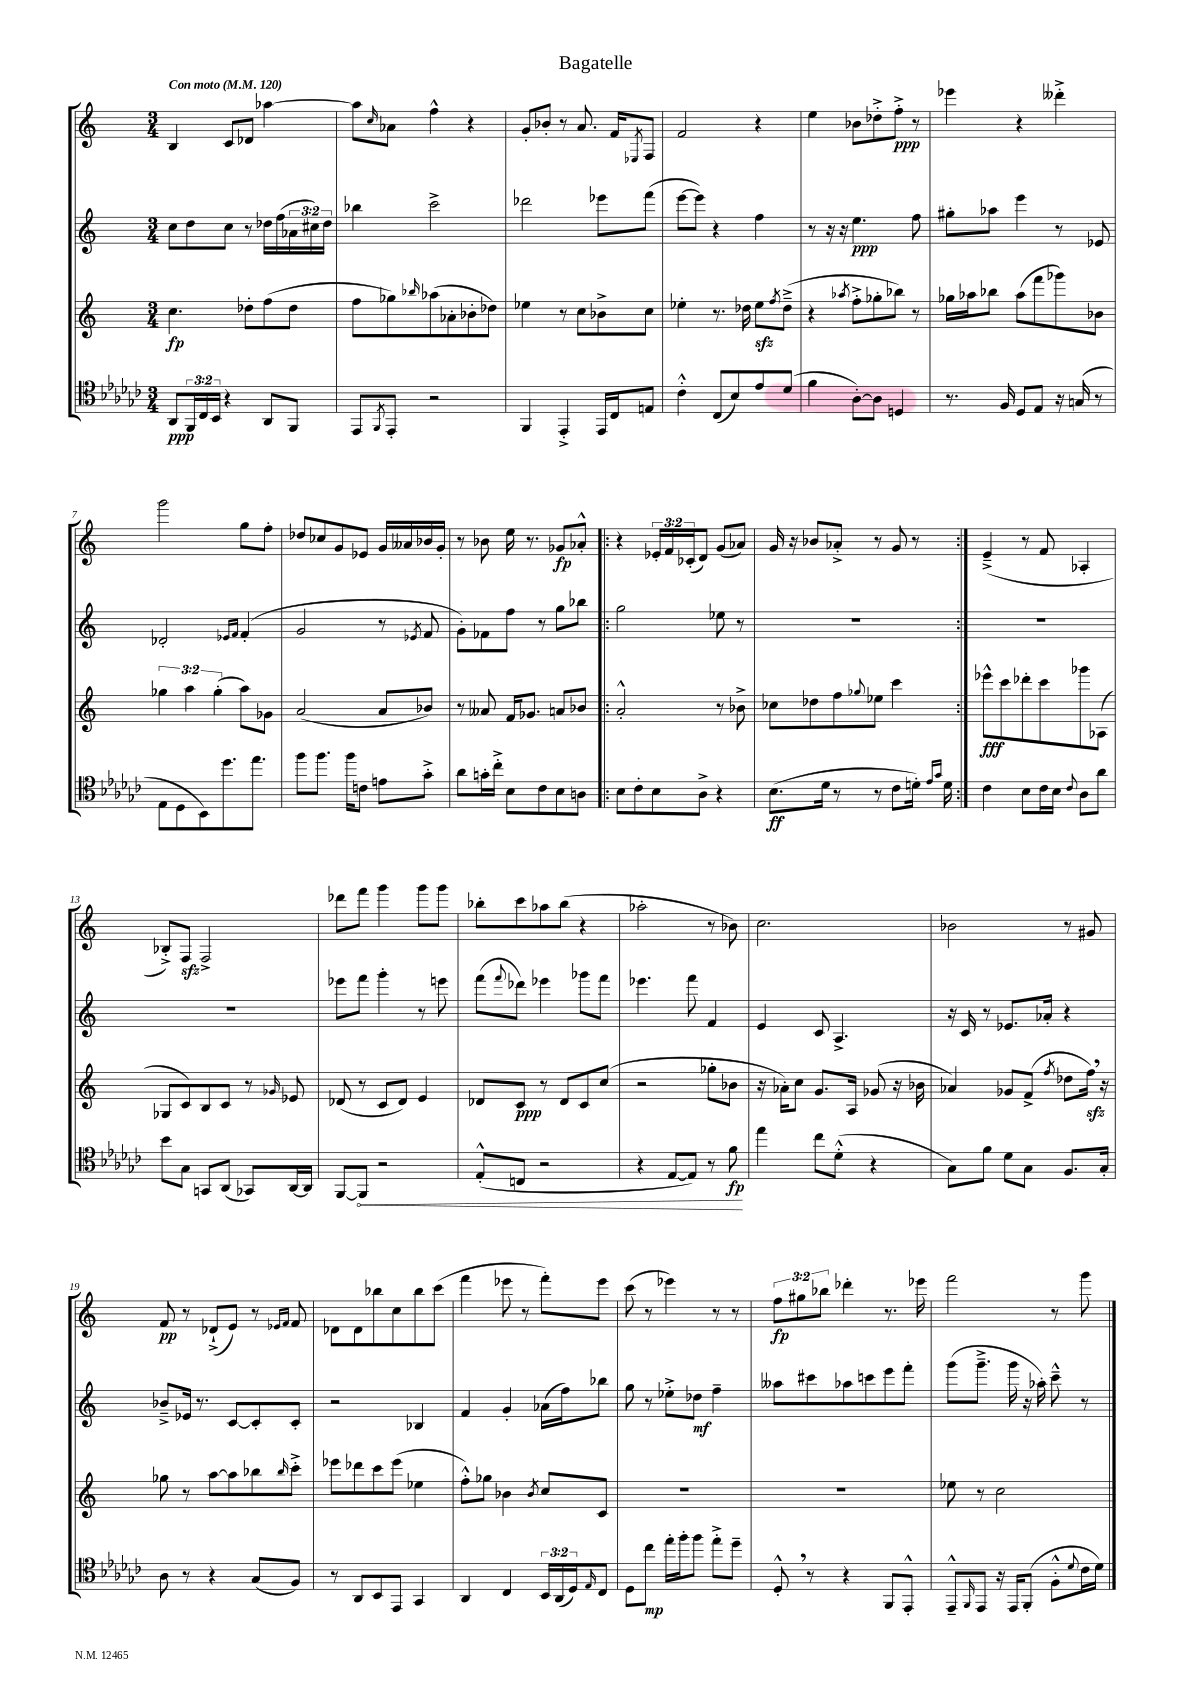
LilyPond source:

\header { title = "Bagatelle" }
<<
\new StaffGroup <<
\new Staff = "s0" {
    \clef treble \key c \major \numericTimeSignature \time 3/4 \override Staff.TupletNumber.text = #tuplet-number::calc-fraction-text \tempo "Con moto" 4 = 120
    b4 c'8 des'8 aes''4~ |
    aes''8 \grace { c''16 } aes'8 f''4-^ r4 |
    g'8-. bes'8-. r8 a'8. f'16 \acciaccatura { ees8 } f8 |
    f'2 r4 |
    e''4 bes'8 des''8-.-> f''8-.->\ppp r8 |
    ees'''4 r4 deses'''4-.-> |
    g'''2 g''8 f''8-. |
    des''8 ces''8 g'8 ees'8 g'16 aeses'16 bes'16 g'16-. |
    r8 bes'8 e''16 r8. ges'8\fp aes'8-.-^ |
    \repeat volta 2 { r4 \tuplet 3/2 { ees'16-. f'16 ces'16-.( } d'8) g'8( aes'8) |
    g'16 r16 bes'8 aes'8-.-> r8 g'8 r8 | }
    e'4--->( r8 f'8 aes4-. |
    bes8-.->) f8\sfz f2-> |
    des'''8 f'''8 g'''4 g'''8 g'''8 |
    bes''8-. c'''8 aes''8 bes''8( r4 |
    aes''2-. r8 bes'8) |
    c''2. |
    bes'2 r8 gis'8 |
    f'8\pp r8 des'8-!->( e'8) r8 \grace { ees'16 f'16 } f'8 |
    des'8 des'8 bes''8 c''8 bes''8 c'''8( |
    f'''4 ees'''8 r8 f'''8-.) ees'''8 |
    c'''8( r8 ees'''4) r8 r8 |
    \tuplet 3/2 { f''8\fp gis''8 bes''8 } des'''4-. r8. ees'''16 |
    f'''2 r8 g'''8 \bar "|." |
}
\new Staff = "s1" {
    \clef treble \key c \major \numericTimeSignature \time 3/4 \override Staff.TupletNumber.text = #tuplet-number::calc-fraction-text
    c''8 d''8 c''8 r8 des''16 f''16( \tuplet 3/2 { aes'16 cis''16) des''16 } |
    bes''4 c'''2-> |
    des'''2 ees'''8 f'''8( |
    e'''8~ e'''8) r4 f''4 |
    r8 r16 r16 e''4.\ppp f''8 |
    gis''8-. aes''8 e'''4 r8 ees'8 |
    des'2-. \grace { ees'16 f'16 } f'4-.( |
    g'2 r8 \acciaccatura { ees'8 } f'8 |
    g'8-.) fes'8 f''8 r8 g''8 bes''8 |
    \repeat volta 2 { g''2 ees''8 r8 |
    R2. | }
    R2. |
    R2. |
    ees'''8 f'''8 g'''4-. r8 e'''8 |
    f'''8( \appoggiatura { f'''8 } des'''8) ees'''4 ges'''8 f'''8 |
    ees'''4. f'''8 f'4 |
    e'4 c'8 a4.-> |
    r16 c'16 r8 ees'8. aes'16-. r4 |
    bes'8---> ees'16 r8. c'8~ c'8-. c'8-. |
    r2 bes4 |
    f'4 g'4-. aes'16( f''16) bes''8 |
    g''8 r8 ees''8-.-> des''8\mf f''4-- |
    aeses''8 cis'''8 aes''8 c'''8 e'''8 f'''8-. |
    g'''8( g'''8.---> g'''16 r16 aes''16-.) c'''8---^ r8 \bar "|." |
}
\new Staff = "s2" {
    \clef treble \key c \major \numericTimeSignature \time 3/4 \override Staff.TupletNumber.text = #tuplet-number::calc-fraction-text
    c''4.\fp des''8-. f''8( des''8 |
    f''8 ges''8) \grace { bes''16 } aes''8( aes'8-. bes'8-. des''8) |
    ees''4 r8 c''8 bes'8-> c''8 |
    ees''4-. r8. des''16 ees''8\sfz \acciaccatura { f''8 } des''8--->( |
    r4 \acciaccatura { aes''8 } f''8-.-> ges''8-. bes''8) r8 |
    ges''16 aes''16 bes''8 aes''8( f'''8 ges'''8) bes'8 |
    \tuplet 3/2 { ges''4 a''4 ges''4-.( } a''8) ges'8 |
    a'2( a'8 bes'8) |
    r8 aeses'8 f'16 ges'8. a'8 bes'8 |
    \repeat volta 2 { a'2-.-^ r8 bes'8-> |
    ces''8 des''8 f''8 \appoggiatura { ges''8 } ees''8 c'''4 | }
    ees'''8-^\fff c'''8 des'''8-. c'''8 ges'''8 aes8( |
    ges8 c'8) b8 c'8 r8 \grace { ges'16 } ees'8 |
    des'8( r8 c'8 des'8) e'4 |
    des'8 c'8\ppp r8 des'8 c'8 c''8( |
    r2 ges''8-. bes'8 |
    r16 aes'16-.) c''8 g'8. a16 ges'8( r16 bes'16 |
    aes'4) ges'8 f'8->( \acciaccatura { f''8 } des''8 f''16\sfz) \breathe r16 |
    ges''8 r8 a''8~ a''8 bes''8 \grace { bes''16 } c'''8-.-> |
    ees'''8 des'''8 c'''8 ees'''8( ees''4 |
    f''8-.-^) ges''8 bes'4 \acciaccatura { bes'8 } c''8 c'8 |
    R2. |
    R2. |
    ees''8 r8 c''2 \bar "|." |
}
\new Staff = "s3" {
    \clef tenor \key ges \major \numericTimeSignature \time 3/4 \override Staff.TupletNumber.text = #tuplet-number::calc-fraction-text
    aes,8\ppp \tuplet 3/2 { f,16 ces16 bes,16 } r4 aes,8 f,8 |
    ees,8 \acciaccatura { f,8 } ees,8-. r2 |
    f,4 ees,4-.-> ees,16 ces16 e8 |
    ces'4-.-^ ces8( bes8) ees'8 des'8( |
    f'4 aes8~-.) aes8 d4 |
    r8. f16 des8 ees8 r16 g16( r8 |
    ees8 des8 bes,8) des''8. ees''8. |
    f''8 f''8. f''16 c'8 e'8 ges'8-.-> |
    aes'8 g'16-. ces''16-.-> bes8 ces'8 bes8 a8 |
    \repeat volta 2 { bes8 ces'8-. bes8 aes8-> r4 |
    bes8.\ff( des'16 r8 r8 ces'8 d'16-.) \grace { ees'16 ges'16 } d'16 | }
    ces'4 bes8 ces'16 bes16 \appoggiatura { ces'8 } aes8 aes'8 |
    bes'8 ges8 g,8 aes,8( ges,8) aes,16~ aes,16 |
    f,8~ \once \override Hairpin.circled-tip = ##t f,8\< r2 |
    ees8-.-^( c8 r2 |
    r4 ees8~ ees8) r8 f'8\fp\! |
    ees''4 ces''8 des'8-.-^( r4 |
    ges8) f'8 des'8 ges8 f8. ges16-. |
    aes8 r8 r4 ges8( f8) |
    r8 aes,8 bes,8 ees,8 ges,4 |
    aes,4 ces4 \tuplet 3/2 { bes,16 aes,16( des16) } \grace { ees16 } ces8 |
    des8 ces''8\mp ees''16-. f''16-. f''8 ees''8-.-> des''8-- |
    des8-.-^ \breathe r8 r4 f,8 ees,8-.-^ |
    ees,8---^ \grace { f,16 } ees,8 r16 ees,16 f,8-.( f8-.-^ \appoggiatura { des'8 } ces'16 des'16) \bar "|." |
}
>>
>>
